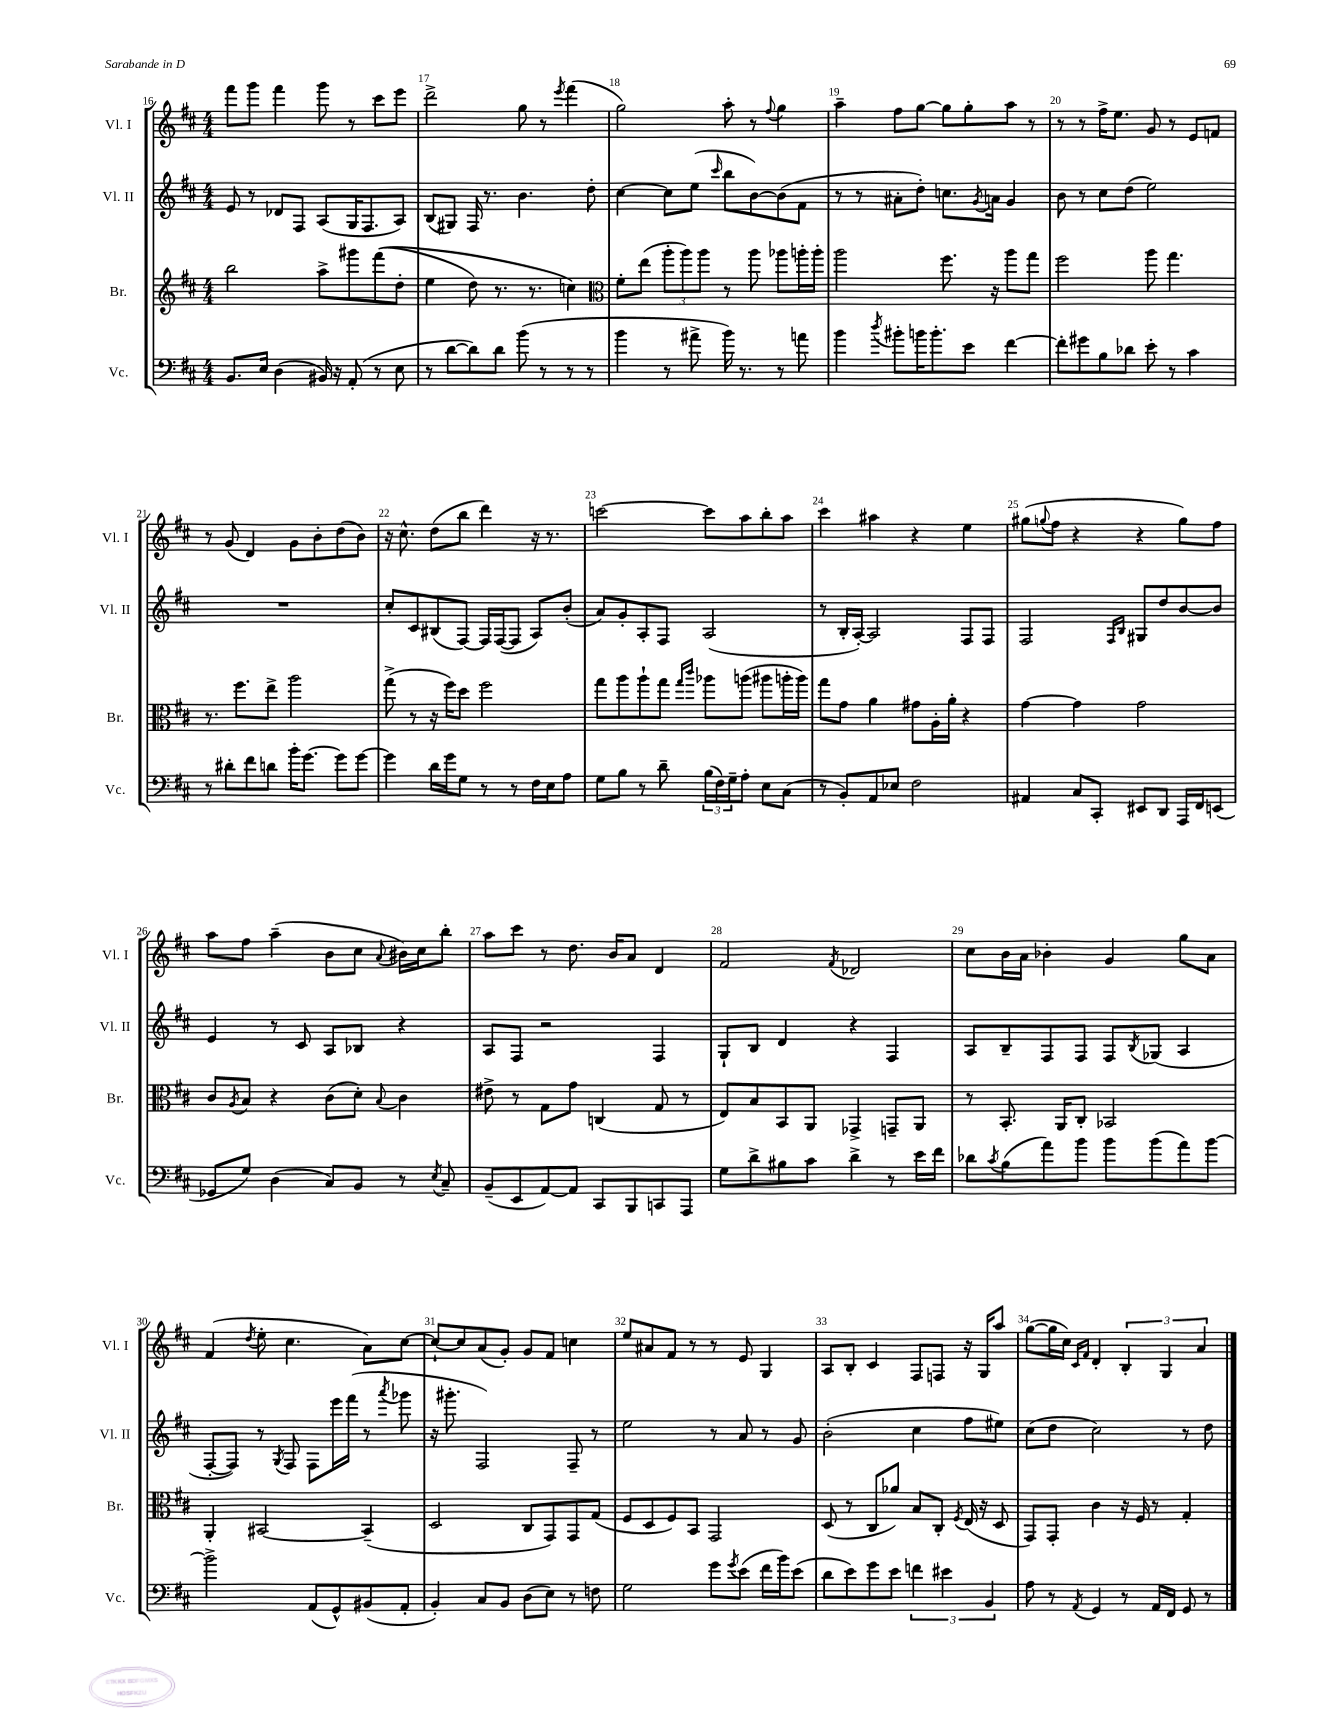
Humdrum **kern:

**kern	**kern	**kern	**kern
*part4	*part3	*part2	*part1
*staff4	*staff3	*staff2	*staff1
*I"Vc.	*I"Br.	*I"Vl. II	*I"Vl. I
*I'Vc.	*I'Br.	*I'Vl. II	*I'Vl. I
*clefF4	*clefG2	*clefG2	*clefG2
*k[f#c#]	*k[f#c#]	*k[f#c#]	*k[f#c#]
*M4/4	*M4/4	*M4/4	*M4/4
=16	=16	=16	=16
8.BB/L	2bb\	8e/	8fff#\L
.	.	8r	8ggg\J
16E/Jk	.	.	.
(4D\	.	8d-X/L	4fff#\
.	.	8F#/J	.
16BB#X/)	8aa^\L	(8A/L	8ggg\
16r	.	.	.
(8AA'/	8ggg#X\	16G/K	8r
.	.	8.F#/	.
8r	((8fff#\	.	8ccc#\L
8E\	8dd'\J	8A/J)	8eee\J
=17	=17	=17	=17
8r	4ee\	(8B/L	2ddd^\
[8d\L	.	8G#X/J)	.
8d\])	8dd\)	16F#/	.
.	.	8.r	.
8d\J	8.r	.	.
(8b\	.	4.b\	8gg\
.	8.r	.	.
8r	.	.	8r
.	.	.	8qeee/
8r	4ccn\)	.	(4fff#\
8r	.	8dd'\	.
=18	=18	=18	=18
*	*clefC3	*	*
4b\	8f#'\L	[4cc#\	2gg\)
.	(8ee\J	.	.
8r	12aa'\L	8cc#\L]	.
.	12aa\)	.	.
8a#X^\	.	(8ee\J	.
.	12aa\J	.	.
.	.	16qqccc#/	.
16b\)	8r	8bb\L	8aa'\
8.r	.	.	.
.	8aa\	[8b\)	8r
.	.	.	8qqff#/
8r	8aa-X\L	(8b\]	4gg\
8an\	16aan'\L	8f#\J	.
.	16aa'\JJ	.	.
=19	=19	=19	=19
4b\	2aa\	8r	4aa~\
.	.	8r	.
8qdd/	.	.	.
8b#X'\L	.	8a#X'\L	8ff#\L
16bn\K	.	8dd'\J)	[8gg\J
8.b'\	.	.	.
.	8.ff#\	8.ccn\L	8gg\L]
8e\J	.	.	8gg'\
.	.	8qg/	.
.	16r	16an\Jk	.
[4f#\	8aa\L	4g/	8aa\J
.	8gg\J	.	8r
=20	=20	=20	=20
8f#'\L]	2ff#\	8b\	8r
8g#X\	.	8r	8r
8B\	.	8cc#\L	16ff#^\KL
.	.	.	8.ee\J
8d-X\J	.	(8dd\J	.
8e'\	8aa\	2ee\)	8g/
8r	4.gg\	.	8r
4c#\	.	.	8e/L
.	.	.	8fn/J
!!LO:LB:g=z
=21	=21	=21	=21
8r	8.r	1r	8r
8d#X'\L	.	.	(8g/
.	8.ff#\L	.	.
8f#\	.	.	4d/)
8dn\J	8ee^\J	.	.
16b'\KL	2aa\	.	8g\L
[8.g\J	.	.	.
.	.	.	8b'\
8g\L]	.	.	(8dd\
[8g\J	.	.	8b\J)
=22	=22	=22	=22
4g\]	(8gg^\	8cc#'/L	16r
.	.	.	8.cc#^^\
.	8r	8c#/	.
16d\LL	16r	(8B#X/	(8dd\L
16g\J	16ff#\KL)	.	.
8G\J	8dd\J	[8F#/J)	8bb\J
8r	2ff#\	16F#/LL]	4ddd\)
.	.	([16F#/J	.
8r	.	8F#/J]	.
16F#\LL	.	8A/L)	16r
16E\J	.	.	8.r
8A\J	.	(8b'/J	.
=23	=23	=23	=23
8G\L	8gg\L	8a/L)	[2cccn\
8B\J	8aa\	8g'/	.
8r	8aa`\	8A'/	.
8d~\	8gg\J	8F#/J	.
.	16qqgg/LL	.	.
.	16qqccc#/JJ	.	.
(24B\LL	8aa-X\L	(2A/	8ccc\L]
24F#\)	.	.	.
24G~\J	.	.	.
8A'\J	(8aan\J	.	8aa\
8E\L	8aa#X\L	.	8bb'\
(8C#\J	16aan'\L	.	8aa\J
.	16aa\JJ)	.	.
=24	=24	=24	=24
8r	8gg\L	8r	4ccc#\
8BB'/L)	8g\J	16B'/LL	.
.	.	[16A'/JJ)	.
8AA/	4a\	2A/]	4aa#X\
8E-X/J	.	.	.
2F#\	8g#X\L	.	4r
.	16A'\L	.	.
.	16a'\JJ	.	.
.	4r	8F#/L	4ee\
.	.	8F#/J	.
=25	=25	=25	=25
4AA#X/	[4g\	2F#/	(8gg#X\L
.	.	.	8qqggn/
.	.	.	8ff#\J
8C#/L	4g\]	.	4r
8CC#'/J	.	.	.
.	.	16qqF#/LL	.
.	.	16qqB/JJ	.
8EE#X/L	2g\	8G#X/L	4r
8DD/J	.	8dd/	.
16AAA/LL	.	[8b/	8gg\L)
16FF#/J	.	.	.
(8EEn/J	.	8b/J]	8ff#\J
!!LO:LB:g=z
=26	=26	=26	=26
8GG-X/L	8c#/L	4e/	8aa\L
.	8qA/	.	.
8G/J)	8B/J	.	8ff#\J
(4D\	4r	8r	(4aa~\
.	.	8c#/	.
8C#/L)	(8c#\L	8A/L	8b\L
8BB/J	8d'\J)	8B-X/J	8cc#\J
.	8qqB/	.	8qqa/
8r	4c#\	4r	16b#X\LL)
.	.	.	16cc#\J
8qE/	.	.	.
8C#~/	.	.	8bb'\J
=27	=27	=27	=27
(8BB~/L	8e#X^\	8A/L	8aa\L
8EE/	8r	8F#/J	8ccc#\J
[8AA/)	8G\L	2r	8r
8AA/J]	8g\J	.	8.dd\
8CC#/L	(4Cn/	.	.
.	.	.	16b/KL
8BBB/	.	.	8a/J
8CCn/	8G/	4F#/	4d/
8AAA/J	8r	.	.
=28	=28	=28	=28
8G\L	8E/L)	8G`/L	2f#/
8d^\	8B/	8B/J	.
8B#X\	8BB/	4d/	.
8c#\J	8AA/J	.	.
.	.	.	8qf#/
4d^\	4GG-X^/	4r	2d-X/
8r	8GGn~/L	4F#/	.
16e\LL	8AA/J	.	.
16f#\JJ	.	.	.
=29	=29	=29	=29
8d-X\L	8r	8A/L	8cc#\L
8qc#/	.	.	.
(8B\	8.BB'/	8B~/	16b\L
.	.	.	16a\JJ
8a\)	.	8F#/	4b-X'\
.	16AA/KL	.	.
8b\J	8C#'/J	8F#/J	.
8b\L	2BB-X/	8F#/L	4g/
.	.	8qB/	.
(8b\	.	(8G-X/J	.
8a\)	.	4A/	8gg\L
[8b\J	.	.	8a\J
!!LO:LB:g=z
=30	=30	=30	=30
2b^\]	4AA'/	[8F#'/L	(4f#/
.	.	8F#/J])	.
.	.	.	8qdd/
.	[2BB#X/	8r	8ee'\
.	.	8qG/	.
.	.	8F#/	4.cc#\
(8AA/L	.	8F#\L	.
8GG^^/)	.	16eee\L	.
.	.	(16fff#\JJ	.
(8BB#X/	(4BB#~/]	8r	8a\L)
.	.	8qaaa/	.
8AA'/J	.	8ggg-X\	[8cc#\J
=31	=31	=31	=31
4BB'/)	2D/	16r	8cc#`/L_
.	.	8.ggg#X'\	.
.	.	.	8cc#/]
8C#/L	.	2F#/)	(8a/
8BB/J	.	.	8g'/J)
(8D\L	8C#/L	.	8g/L
8E\J)	8GG/)	.	8f#/J
8r	8GG/	8F#~/	4ccn\
8Fn\	(8G/J	8r	.
=32	=32	=32	=32
2G\	8F#/L	2ee\	8ee/L
.	8D/	.	8a#X/
.	8F#/)	.	8f#/J
.	8BB/J	.	8r
8g\L	2GG/	8r	8r
8qg/	.	.	.
(8e\J	.	8a/	8e/
16f#\LL	.	8r	4G/
16b\J)	.	.	.
(8e\J	.	8g/	.
=33	=33	=33	=33
8d\L	(8D/	(2b'\	8A/L
8e\)	8r	.	8B'/J
8g\	8C#/L	.	4c#/
8e\J	8a-X/J)	.	.
6fn\	8B/L	4cc#\	8F#/L
.	8C#'/J	.	8Fn/J
6e#X\	.	.	.
.	8qF#/	.	.
.	(16E/	8ff#\L	16r
.	16r	.	16G/KL
6BB/	.	.	.
.	8D/	8ee#X\J)	8aa/J
=34	=34	=34	=34
8A\	8GG/L)	(8cc#\L	([8gg\L
8r	8GG'/J	8dd\J	16gg\L]
.	.	.	16cc#\JJ)
.	.	.	16qqc#/LL
8qAA/	.	.	16qqf#/JJ
4GG/	4c#\	2cc#\)	4d'/
8r	16r	.	6B'/
.	16F#/	.	.
16AA/LL	8r	.	.
.	.	.	6G/
16FF#/JJ	.	.	.
8GG/	4G'/	8r	.
.	.	.	6a/
8r	.	8dd\	.
==	==	==	==
*-	*-	*-	*-
